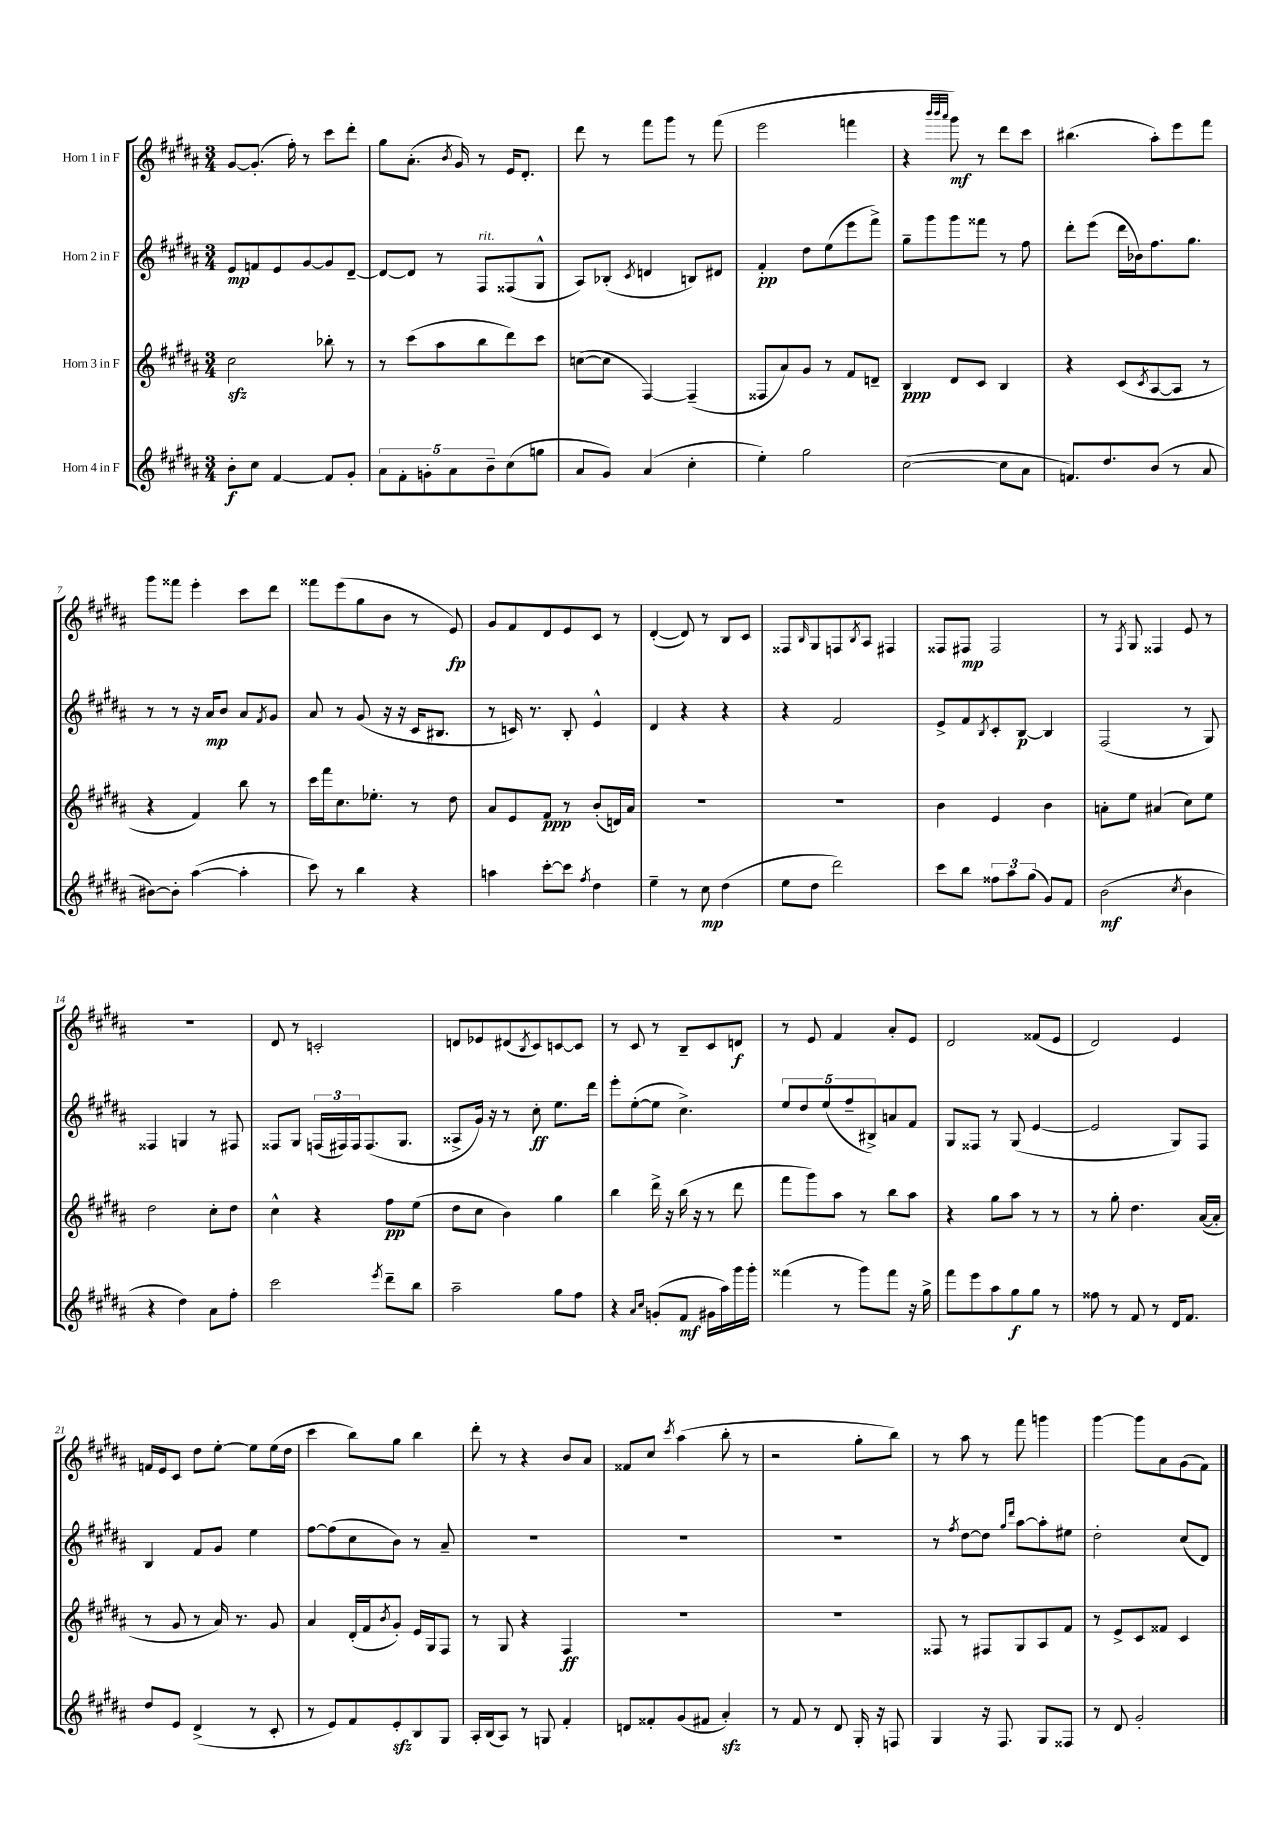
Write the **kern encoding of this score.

**kern	**dynam	**kern	**dynam	**kern	**dynam	**kern	**dynam
*part4	*part4	*part3	*part3	*part2	*part2	*part1	*part1
*staff4	*staff4	*staff3	*staff3	*staff2	*staff2	*staff1	*staff1
*I"Horn 4 in F	*	*I"Horn 3 in F	*	*I"Horn 2 in F	*	*I"Horn 1 in F	*
*clefG2	*	*clefG2	*	*clefG2	*	*clefG2	*
*k[f#c#g#d#a#]	*	*k[f#c#g#d#a#]	*	*k[f#c#g#d#a#]	*	*k[f#c#g#d#a#]	*
*M3/4	*	*M3/4	*	*M3/4	*	*M3/4	*
=1	=1	=1	=1	=1	=1	=1	=1
8b'\L	f	2cc#zz\	.	8e/L	mp	[8g#/L	.
8cc#\J	.	.	.	8fn/	.	(8.g#'/J]	.
[4f#/	.	.	.	8e/	.	.	.
.	.	.	.	.	.	16ff#'\)	.
.	.	.	.	[8g#/	.	8r	.
8f#/L]	.	8bb-X'\	.	8g#/]	.	8ccc#\L	.
8g#'/J	.	8r	.	[8d#~/J	.	8ddd#'\J	.
=2	=2	=2	=2	=2	=2	=2	=2
10a#\L	.	8r	.	8d#/L_	.	8gg#\L	.
10f#'\	.	.	.	.	.	.	.
.	.	(8ccc#\L	.	8d#/J]	.	(8.a#'\J	.
10gn'\	.	.	.	.	.	.	.
.	.	8aa#\	.	8r	.	.	.
10a#\	.	.	.	.	.	.	.
.	.	.	.	.	.	8qb/	.
.	.	.	.	.	.	16g#/)	.
!	!	!	!	!LO:TX:a:i:t=rit.	!	!	!
.	.	8bb\	.	8F#/L	.	8r	.
10b~\	.	.	.	.	.	.	.
(8cc#\	.	8ddd#\)	.	(8F##X/	.	16e/KL	.
.	.	.	.	.	.	8.d#'/J	.
8ggn\J	.	8ccc#\J	.	8G#^^/J	.	.	.
=3	=3	=3	=3	=3	=3	=3	=3
8a#/L	.	([8ccn\L	.	8A#/L)	.	8ddd#\	.
8g#/J)	.	8cc\J]	.	(8B-X'/J	.	8r	.
.	.	.	.	8qc#/	.	.	.
(4a#/	.	[4F#/)	.	4dn/	.	8fff#\L	.
.	.	.	.	.	.	8ggg#\J	.
4cc#'\	.	(4F#~/]	.	8Bn/L)	.	8r	.
.	.	.	.	8d#X/J	.	(8fff#\	.
=4	=4	=4	=4	=4	=4	=4	=4
4ee'\)	.	8F##X/L	.	4f#'/	pp	2eee\	.
.	.	8a#/)	.	.	.	.	.
2gg#\	.	8g#/J	.	8dd#\L	.	.	.
.	.	8r	.	(8ee\	.	.	.
.	.	8f#/L	.	8eee\	.	4fffn\	.
.	.	8dn~/J	.	8fff#^\J)	.	.	.
=5	=5	=5	=5	=5	=5	=5	=5
([2cc#\	.	4B/	ppp	8gg#~\L	.	4r	.
.	.	.	.	8ggg#\	.	.	.
.	.	.	.	.	.	32qqbbb/LLL	.
.	.	.	.	.	.	32qqbbb/	.
.	.	.	.	.	.	32qqaaa#/JJJ	.
.	.	8d#/L	.	8ggg#\	.	8ggg#\)	mf
.	.	8c#/J	.	8fff##X\J	.	8r	.
8cc#\L]	.	4B/	.	8r	.	8ddd#\L	.
8a#\J	.	.	.	8ff#\	.	8ccc#\J	.
=6	=6	=6	=6	=6	=6	=6	=6
8.fn/L)	.	4r	.	8ddd#'\L	.	(4.bb#X\	.
.	.	.	.	(8eee\J	.	.	.
8.dd#/	.	.	.	.	.	.	.
.	.	(8c#/L	.	16ddd#\LL	.	.	.
.	.	.	.	16b-X\J)	.	.	.
.	.	8qc#/	.	.	.	.	.
(8b/J	.	[8A#/	.	8.ff#\	.	8aa#'\L)	.
8r	.	8A#/J]	.	.	.	8eee\	.
.	.	.	.	8.gg#\J	.	.	.
8a#/	.	8r	.	.	.	8fff#\J	.
!!LO:LB:g=z
=7	=7	=7	=7	=7	=7	=7	=7
[8b#X\L)	.	4r	.	8r	.	8ggg#\L	.
8b#'\J]	.	.	.	8r	.	8fff##X\J	.
([4aa#\	.	4f#/)	.	16r	.	4eee'\	.
.	.	.	.	16a#/KL	mp	.	.
.	.	.	.	8b/J	.	.	.
4aa#'\]	.	8bb\	.	8a#/L	.	8ccc#\L	.
.	.	.	.	8qf#/	.	.	.
.	.	8r	.	8g#/J	.	8ddd#\J	.
=8	=8	=8	=8	=8	=8	=8	=8
8ccc#\)	.	16ccc#\LL	.	8a#/	.	8fff##X\L	.
.	.	16fff#\J	.	.	.	.	.
8r	.	8.cc#\	.	8r	.	(8eee\	.
4bb\	.	.	.	(8g#/	.	8gg#\	.
.	.	8.ee-X'\J	.	.	.	.	.
.	.	.	.	16r	.	8b\J	.
.	.	.	.	16r	.	.	.
4r	.	8r	.	16c#/KL	.	8r	.
.	.	.	.	8.B#X/J	.	.	.
.	.	8dd#\	.	.	.	8e/)	fp
=9	=9	=9	=9	=9	=9	=9	=9
4aan\	.	8a#/L	.	8r	.	8g#/L	.
.	.	8e/	.	16cn/)	.	8f#/	.
.	.	.	.	8.r	.	.	.
[8ccc#'\L	.	8f#/J	ppp	.	.	8d#/	.
8ccc#\J]	.	8r	.	8B'/	.	8e/	.
8qff#/	.	.	.	.	.	.	.
4dd#\	.	(8b'/L	.	4e^^/	.	8c#/J	.
.	.	16dn/L)	.	.	.	8r	.
.	.	16a#/JJ	.	.	.	.	.
=10	=10	=10	=10	=10	=10	=10	=10
4ee~\	.	2.r	.	4d#/	.	([4d#'/	.
8r	.	.	.	4r	.	8d#/])	.
8cc#\	mp	.	.	.	.	8r	.
(4dd#\	.	.	.	4r	.	8B/L	.
.	.	.	.	.	.	8c#/J	.
=11	=11	=11	=11	=11	=11	=11	=11
8ee\L	.	2.r	.	4r	.	8F##X/L	.
.	.	.	.	.	.	16qqB/	.
8dd#\J	.	.	.	.	.	8G#/	.
2ddd#\)	.	.	.	2f#/	.	8Fn/	.
.	.	.	.	.	.	8qB/	.
.	.	.	.	.	.	8A#/J	.
.	.	.	.	.	.	4F#X/	.
=12	=12	=12	=12	=12	=12	=12	=12
8ccc#\L	.	4b\	.	8e^/L	.	8F##X/L	.
8bb\J	.	.	.	8f#/	.	8F#X/J	mp
.	.	.	.	8qB/	.	.	.
12ff##X\L	.	4e/	.	8c#'/	.	2F#/	.
12aa#\	.	.	.	.	.	.	.
.	.	.	.	[8B/J	p	.	.
(12gg#\J	.	.	.	.	.	.	.
8g#/L)	.	4b\	.	4B/]	.	.	.
8f#/J	.	.	.	.	.	.	.
=13	=13	=13	=13	=13	=13	=13	=13
(2b\	mf	8an'\L	.	(2F#/	.	8r	.
.	.	.	.	.	.	8qF#/	.
.	.	8ee\J	.	.	.	8G#/	.
.	.	(4a#X/	.	.	.	4F##X/	.
8qcc#/	.	.	.	.	.	.	.
4b\	.	8cc#\L)	.	8r	.	8e/	.
.	.	8ee\J	.	8G#/)	.	8r	.
!!LO:LB:g=z
=14	=14	=14	=14	=14	=14	=14	=14
4r	.	2dd#\	.	4F##X/	.	2.r	.
4dd#\)	.	.	.	4Gn/	.	.	.
8a#\L	.	8cc#'\L	.	8r	.	.	.
8ff#'\J	.	8dd#\J	.	8F#X/	.	.	.
=15	=15	=15	=15	=15	=15	=15	=15
2ccc#\	.	4cc#^^\	.	8F##X/L	.	8d#/	.
.	.	.	.	8G#/J	.	8r	.
.	.	4r	.	(24Fn/LL	.	2cn'/	.
.	.	.	.	24F#X/)	.	.	.
.	.	.	.	24F#/J	.	.	.
.	.	.	.	(8.F#/	.	.	.
8qeee/	.	.	.	.	.	.	.
8ddd#~\L	.	8ff#\L	pp	.	.	.	.
.	.	.	.	8.G#/J	.	.	.
8bb\J	.	(8ee\J	.	.	.	.	.
=16	=16	=16	=16	=16	=16	=16	=16
2aa#~\	.	8dd#\L	.	8A##X^/L	.	8dn/L	.
.	.	8cc#\J	.	16g#/Jk)	.	8e-X/	.
.	.	.	.	16r	.	.	.
.	.	4b\)	.	8r	.	(8d#X/	.
.	.	.	.	.	.	8qB/	.
.	.	.	.	8cc#'\	ff	8c#/)	.
8gg#\L	.	4gg#\	.	8.ee\L	.	[8cn/	.
8ff#\J	.	.	.	.	.	8c/J]	.
.	.	.	.	16ddd#\Jk	.	.	.
=17	=17	=17	=17	=17	=17	=17	=17
4r	.	4bb\	.	8eee'\L	.	8r	.
.	.	.	.	([8ee'\	.	8c#/	.
16qqa#/LL	.	.	.	.	.	.	.
16qqcc#/JJ	.	.	.	.	.	.	.
(8gn'/L	.	16ddd#^\	.	8ee\J]	.	8r	.
.	.	16r	.	.	.	.	.
8f#/J	mf	(16bb\	.	4.cc#^\)	.	8B~/L	.
.	.	16r	.	.	.	.	.
16g#X\LL	.	8r	.	.	.	8c#/	.
16aa#\)	.	.	.	.	.	.	.
16ggg#\	.	8ddd#\	.	.	.	8dn/J	f
16ggg#'\JJ	.	.	.	.	.	.	.
=18	=18	=18	=18	=18	=18	=18	=18
(4fff##X\	.	8fff#\L	.	10ee/L	.	8r	.
.	.	.	.	10dd#/	.	.	.
.	.	8ggg#\)	.	.	.	8e/	.
.	.	.	.	(10ee/	.	.	.
8r	.	8aa#\J	.	.	.	4f#/	.
.	.	.	.	10ff#~/	.	.	.
8ggg#\L)	.	8r	.	.	.	.	.
.	.	.	.	10B#X^/)	.	.	.
8fff##\J	.	8bb\L	.	8an/	.	8a#'/L	.
16r	.	8aa#\J	.	8f#/J	.	8e/J	.
16gg#^\	.	.	.	.	.	.	.
=19	=19	=19	=19	=19	=19	=19	=19
8fff#\L	.	4r	.	8G#/L	.	2d#/	.
8eee\	.	.	.	8F##X/J	.	.	.
8aa#\	.	8gg#\L	.	8r	.	.	.
8gg#\	f	8aa#\J	.	(8G#/	.	.	.
8gg#\J	.	8r	.	[4e/	.	(8f##X/L	.
8r	.	8r	.	.	.	8e/J	.
=20	=20	=20	=20	=20	=20	=20	=20
8ff##X\	.	8r	.	2e/]	.	2d#/)	.
8r	.	8gg#'\	.	.	.	.	.
8f#/	.	4.dd#\	.	.	.	.	.
8r	.	.	.	.	.	.	.
16d#/KL	.	.	.	8G#/L)	.	4e/	.
8.f#/J	.	.	.	.	.	.	.
.	.	([16a#/LL	.	8F#/J	.	.	.
.	.	16a#'/JJ]	.	.	.	.	.
!!LO:LB:g=z
=21	=21	=21	=21	=21	=21	=21	=21
8dd#/L	.	8r	.	4B/	.	16fn/LL	.
.	.	.	.	.	.	16e/J	.
8e/J	.	8g#/	.	.	.	8c#/J	.
(4d#^/	.	8r	.	8f#/L	.	8dd#\L	.
.	.	16a#/)	.	8g#/J	.	[8ee'\J	.
.	.	8.r	.	.	.	.	.
8r	.	.	.	4ee\	.	8ee\L]	.
8c#'/	.	8g#/	.	.	.	(16ee\L	.
.	.	.	.	.	.	16dd#\JJ	.
=22	=22	=22	=22	=22	=22	=22	=22
8r	.	4a#/	.	[8ff#\L	.	4ccc#\	.
8e/L)	.	.	.	(8ff#\]	.	.	.
8f#/	.	(16d#'/LL	.	8cc#\	.	8bb\L)	.
.	.	16f#/J	.	.	.	.	.
.	.	8qb/	.	.	.	.	.
8ezz'/	.	8g#'/J)	.	8b\J)	.	8gg#\J	.
8B/	.	16e/LL	.	8r	.	4bb\	.
.	.	16G#/J	.	.	.	.	.
8G#/J	.	8F#/J	.	8a#~/	.	.	.
=23	=23	=23	=23	=23	=23	=23	=23
16A#'/LL	.	8r	.	2.r	.	8ddd#'\	.
(16B/J	.	.	.	.	.	.	.
8A#/J)	.	8G#/	.	.	.	8r	.
8r	.	4r	.	.	.	4r	.
8Gn/	.	.	.	.	.	.	.
4f#'/	.	4F#/	ff	.	.	8b/L	.
.	.	.	.	.	.	8a#/J	.
=24	=24	=24	=24	=24	=24	=24	=24
8dn/L	.	2.r	.	2.r	.	8f##X/L	.
8f##X'/	.	.	.	.	.	8cc#/J	.
.	.	.	.	.	.	8qccc#/	.
(8g#/	.	.	.	.	.	(4aa#\	.
8f#X/J	.	.	.	.	.	.	.
4a#zz'/)	.	.	.	.	.	8bb'\	.
.	.	.	.	.	.	8r	.
=25	=25	=25	=25	=25	=25	=25	=25
8r	.	2.r	.	2.r	.	2r	.
8f#/	.	.	.	.	.	.	.
8r	.	.	.	.	.	.	.
8d#/	.	.	.	.	.	.	.
16G#'/	.	.	.	.	.	8gg#'\L	.
16r	.	.	.	.	.	.	.
8Fn/	.	.	.	.	.	8bb\J)	.
=26	=26	=26	=26	=26	=26	=26	=26
4G#/	.	8F##X/	.	8r	.	8r	.
.	.	.	.	8qff#/	.	.	.
.	.	8r	.	[8dd#\L	.	8aa#\	.
16r	.	8F#X/L	.	8dd#\J]	.	8r	.
8.F#/	.	.	.	.	.	.	.
.	.	.	.	16qqgg#/LL	.	.	.
.	.	.	.	16qqddd#/JJ	.	.	.
.	.	8G#/	.	[8aa#\L	.	8fff#\	.
8G#/L	.	8A#/	.	8aa#'\]	.	4gggn\	.
8F##X/J	.	8f#/J	.	8ee#X\J	.	.	.
=27	=27	=27	=27	=27	=27	=27	=27
8r	.	8r	.	2dd#'\	.	[4ggg#\	.
8d#/	.	8e^/L	.	.	.	.	.
2g#'/	.	8c#/	.	.	.	8ggg#\L]	.
.	.	8f##X/J	.	.	.	8a#\	.
.	.	4c#/	.	(8cc#/L	.	(8g#\	.
.	.	.	.	8d#/J)	.	8f#\J)	.
==	==	==	==	==	==	==	==
*-	*-	*-	*-	*-	*-	*-	*-
